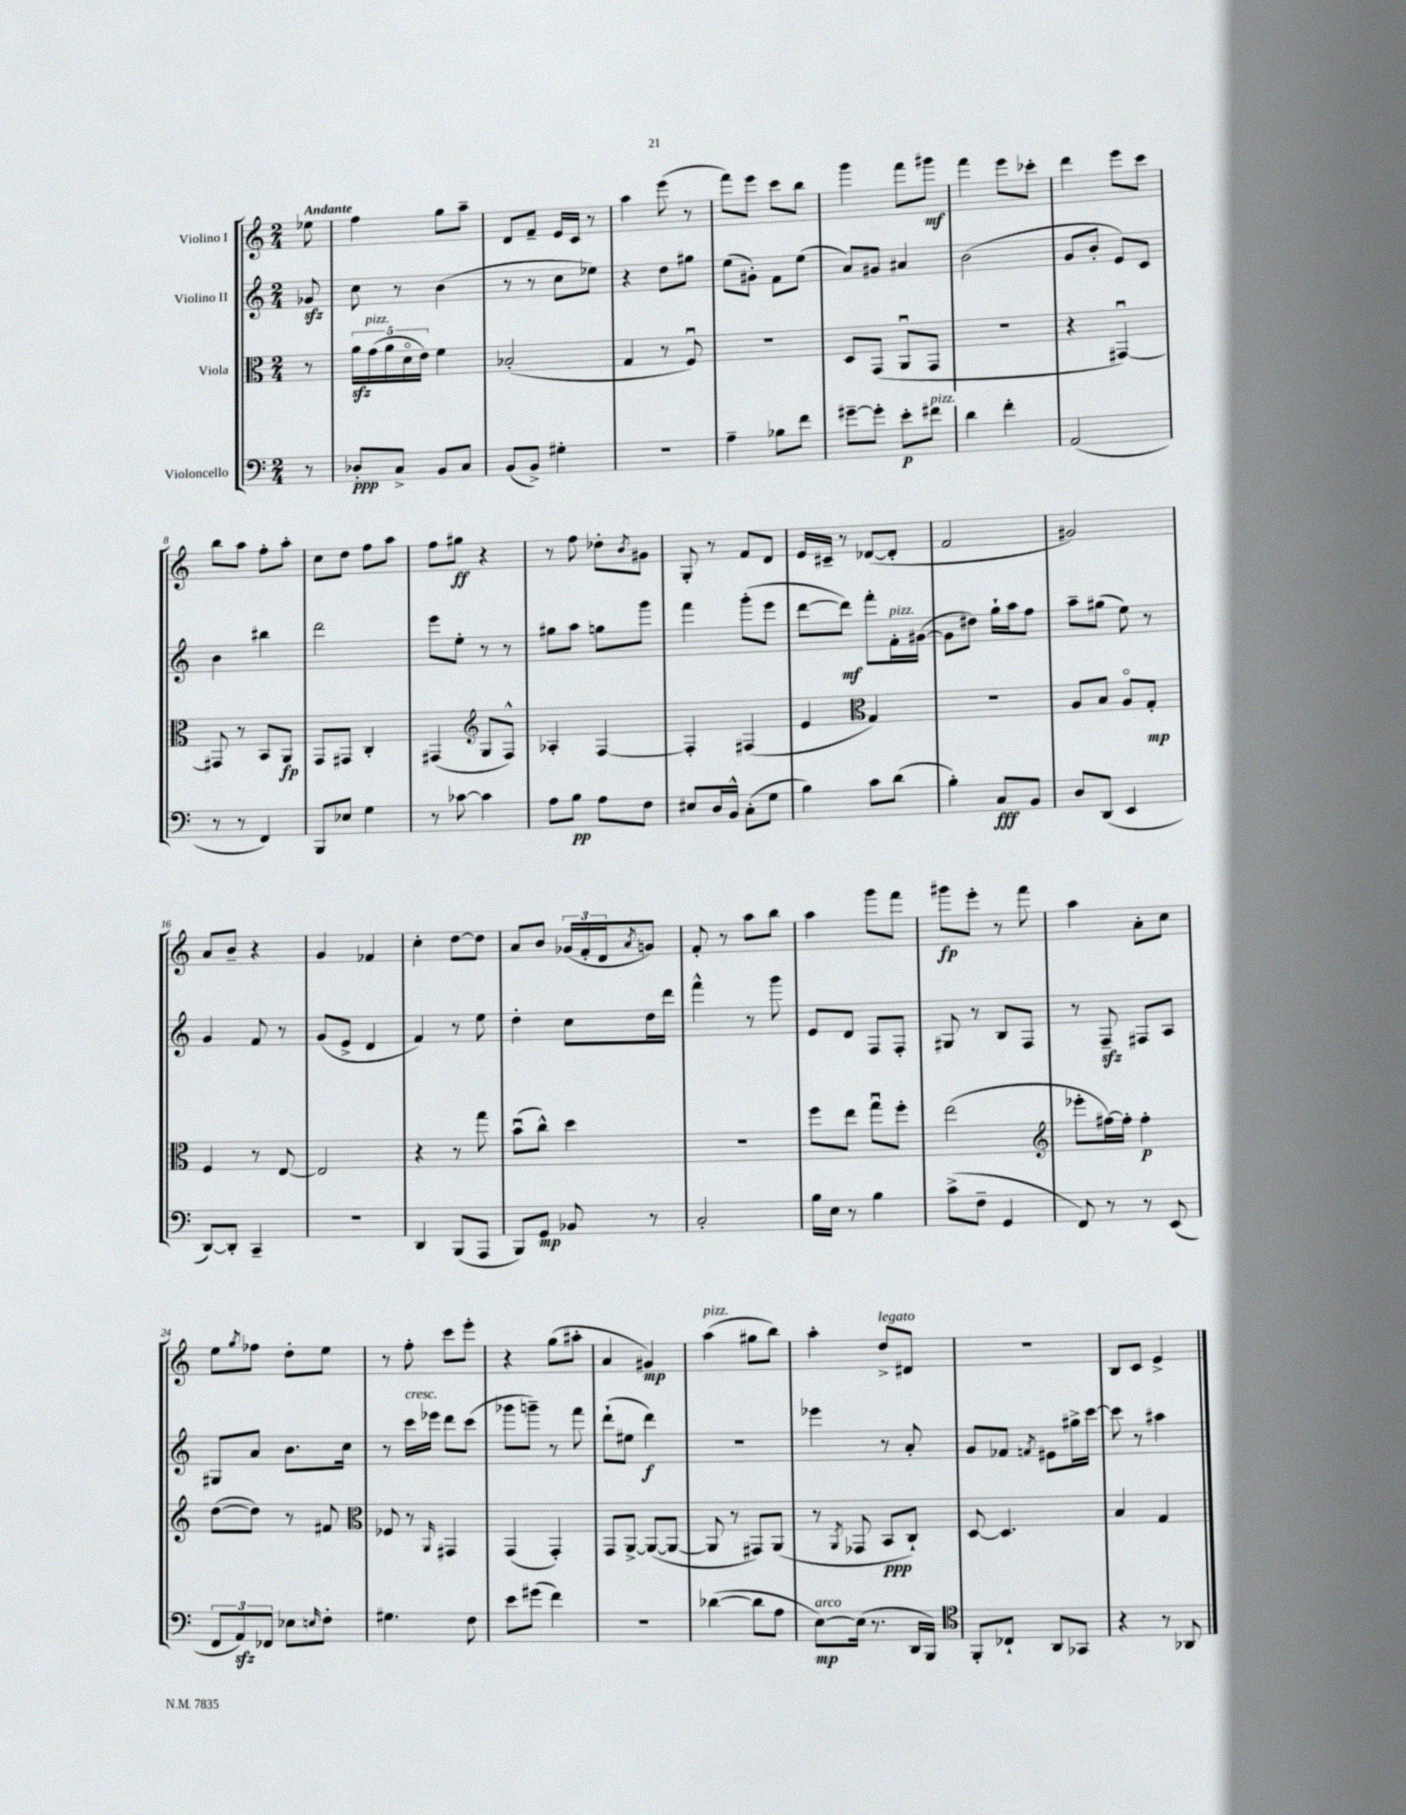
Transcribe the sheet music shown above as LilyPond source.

<<
\new StaffGroup <<
\new Staff = "s0" \with { instrumentName = "Violino I" } {
    \clef treble \key c \major \numericTimeSignature \time 2/4 \partial 8 \tempo "Andante"
    ees''8 |
    f''4 g''8 a''8-- |
    d'8 f'8-- e'16 c'16 r8 |
    a''4 e'''8( r8 |
    f'''8) e'''8 c'''8 b''8 |
    g'''4 f'''8 gis'''8\mf |
    f'''4 e'''8 ces'''8-. |
    d'''4 e'''8 c'''8 |
    b''8 a''8 f''8-. a''8-. |
    c''8 d''8 f''8 a''8 |
    f''8 gis''8\ff r4 |
    r8 f''8 des''8-. \acciaccatura { b'8 } gis'8 |
    g8-. r8 f'8 d'8 |
    e'16 cis'16-- r8 des'8~( des'8-. |
    f'2 |
    gis'2) |
    a'8 b'8-- r4 |
    g'4 fes'4 |
    c''4-. d''8~ d''8 |
    a'8 b'8 \tuplet 3/2 { ges'16( f'16-. d'16 } \acciaccatura { a'8 } g'8) |
    f'8-. r8 a''8 b''8 |
    a''4 g'''8 f'''8 |
    gis'''8\fp e'''8-. r8 f'''8 |
    a''4 a'8-. c''8 |
    e''8 \acciaccatura { g''8 } fes''8 d''8-. e''8 |
    r8 f''8-. c'''8 e'''8-. |
    r4 g''8( ais''8-. |
    a'4 gis'4\mp) |
    a''4^\markup { \italic "pizz." }( gis''8 b''8) |
    a''4-. d''8->^\markup { \italic "legato" } dis'8 |
    R2 |
    b8 c'8 e'4-> \bar "|." |
}
\new Staff = "s1" \with { instrumentName = "Violino II" } {
    \clef treble \key c \major \numericTimeSignature \time 2/4 \partial 8
    ges'8\sfz |
    c''8 r8 b'4( |
    r8 r8 c''8 ees''8) |
    r4 d''8 gis''8 |
    e''8( gis'8-.) f'8 e''8( |
    a'8) gis'8 ais'4 |
    b'2( |
    g'8 b'8-. e'8) c'8 |
    b'4 bis''4 |
    d'''2 |
    e'''8 e''8-. r8 r8 |
    gis''8 a''8 g''8 g'''8 |
    f'''4 g'''8-.( e'''8 |
    d'''8~ d'''8\mf) f'''8-. f'16-.^\markup { \italic "pizz." } gis'16~( |
    gis'8 dis''8) g''16-! a''16 f''8 |
    a''8-- gis''8( e''8) r8 |
    g'4 f'8 r8 |
    g'8( e'8-> d'4 |
    f'4) r8 e''8 |
    d''4-. c''8 d''16 d'''16 |
    f'''4-^ r8 g'''8 |
    e'8 d'8 f8 f8-. |
    gis8 r8 b8 f8 |
    r8 f8--\sfz fis8 a8 |
    gis8 a'8 b'8. c''16 |
    r8 c'''16^\markup { \italic "cresc." } ees'''16 d'''8 c'''8( |
    ges'''8 g'''8--) r8 f'''8 |
    d'''8-!( eis''8 d'''4\f) |
    R2 |
    ees'''4 r8 a'8-. |
    g'8 fes'8 \acciaccatura { f'8 } eis'8 gis''16-> c'''16~ |
    c'''8 r8 ais''4 \bar "|." |
}
\new Staff = "s2" \with { instrumentName = "Viola" } {
    \clef alto \key c \major \numericTimeSignature \time 2/4 \partial 8
    r8 |
    \tuplet 5/4 { a'16\sfz g'16^\markup { \italic "pizz." }( a'16 d'16\flageolet e'16) } f'4 |
    bes2-.( |
    g4 r8 f8\downbow) |
    r2 |
    d8 g,8( a,8\downbow g,8 |
    r2 |
    r4 gis,4~\downbow) |
    gis,8 r8 b,8 a,8\fp |
    g,8 gis,8 c4-. |
    gis,4( \clef treble g8 f8-^) |
    aes4-. f4~ |
    f4-. fis4( |
    e'4 \clef alto g4) |
    r2 |
    a8 b8 a8\flageolet g8-.\mp |
    f4 r8 e8~ |
    e2 |
    r4 r8 g''8 |
    b'8\downbow( c''8-^) d''4 |
    R2 |
    f''8 e''8 g''8\downbow f''8-. |
    e''2( |
    \clef treble ees'''8-. fis''16~) fis''16-. fis''4-.\p |
    d''8~( d''8) r8 fis'8 |
    \clef alto fes8 r8 \grace { a,16 } gis,4 |
    g,4( g,4-.) |
    g,8 a,8~-> a,8~( a,8~ |
    a,8 r8 gis,8) a,8( |
    r8 \acciaccatura { a,8 } ges,8 b,8\ppp c8-!) |
    d8~ d4. |
    b4 g4 \bar "|." |
}
\new Staff = "s3" \with { instrumentName = "Violoncello" } {
    \clef bass \key c \major \numericTimeSignature \time 2/4 \partial 8
    r8 |
    des8-.\ppp c8-> b,8 c8 |
    b,8( b,8->) gis4-. |
    r2 |
    a4-- bes8 f'8 |
    gis'8~-- gis'8-. e'8-.\p fis'8^\markup { \italic "pizz." } |
    d'4 f'4-. |
    a,2( |
    r8 r8 f,4) |
    b,,8 ees8 g4 |
    r8 ces'8~ ces'4 |
    a8 b8\pp a8 f8 |
    eis8 d16 b,16-^ c8-.( g8 |
    b4) c'8 d'8( |
    b4-.) c8\fff b,8 |
    d8 d,8( e,4 |
    d,8~) d,8-. c,4-- |
    r2 |
    d,4 b,,8( a,,8 |
    b,,8) g,8\mp bes,8 r8 |
    c2-. |
    b16 e16 r8 b4 |
    c'8->( f8-- g,4 |
    f,8) r8 r8 e,8( |
    \tuplet 3/2 { f,8 a,8\sfz) fes,8 } ees8 \grace { e16 } f8-. |
    gis4. f8 |
    e'8 gis'8( f'4) |
    R2 |
    des'4~( des'8 a8 |
    e8~\mp^\markup { \italic "arco" }) e16( r8. d,16 b,,16) |
    \clef tenor f,8-. ces8-! a,8 ges,8 |
    r4 r8 aes,8 \bar "|." |
}
>>
>>
